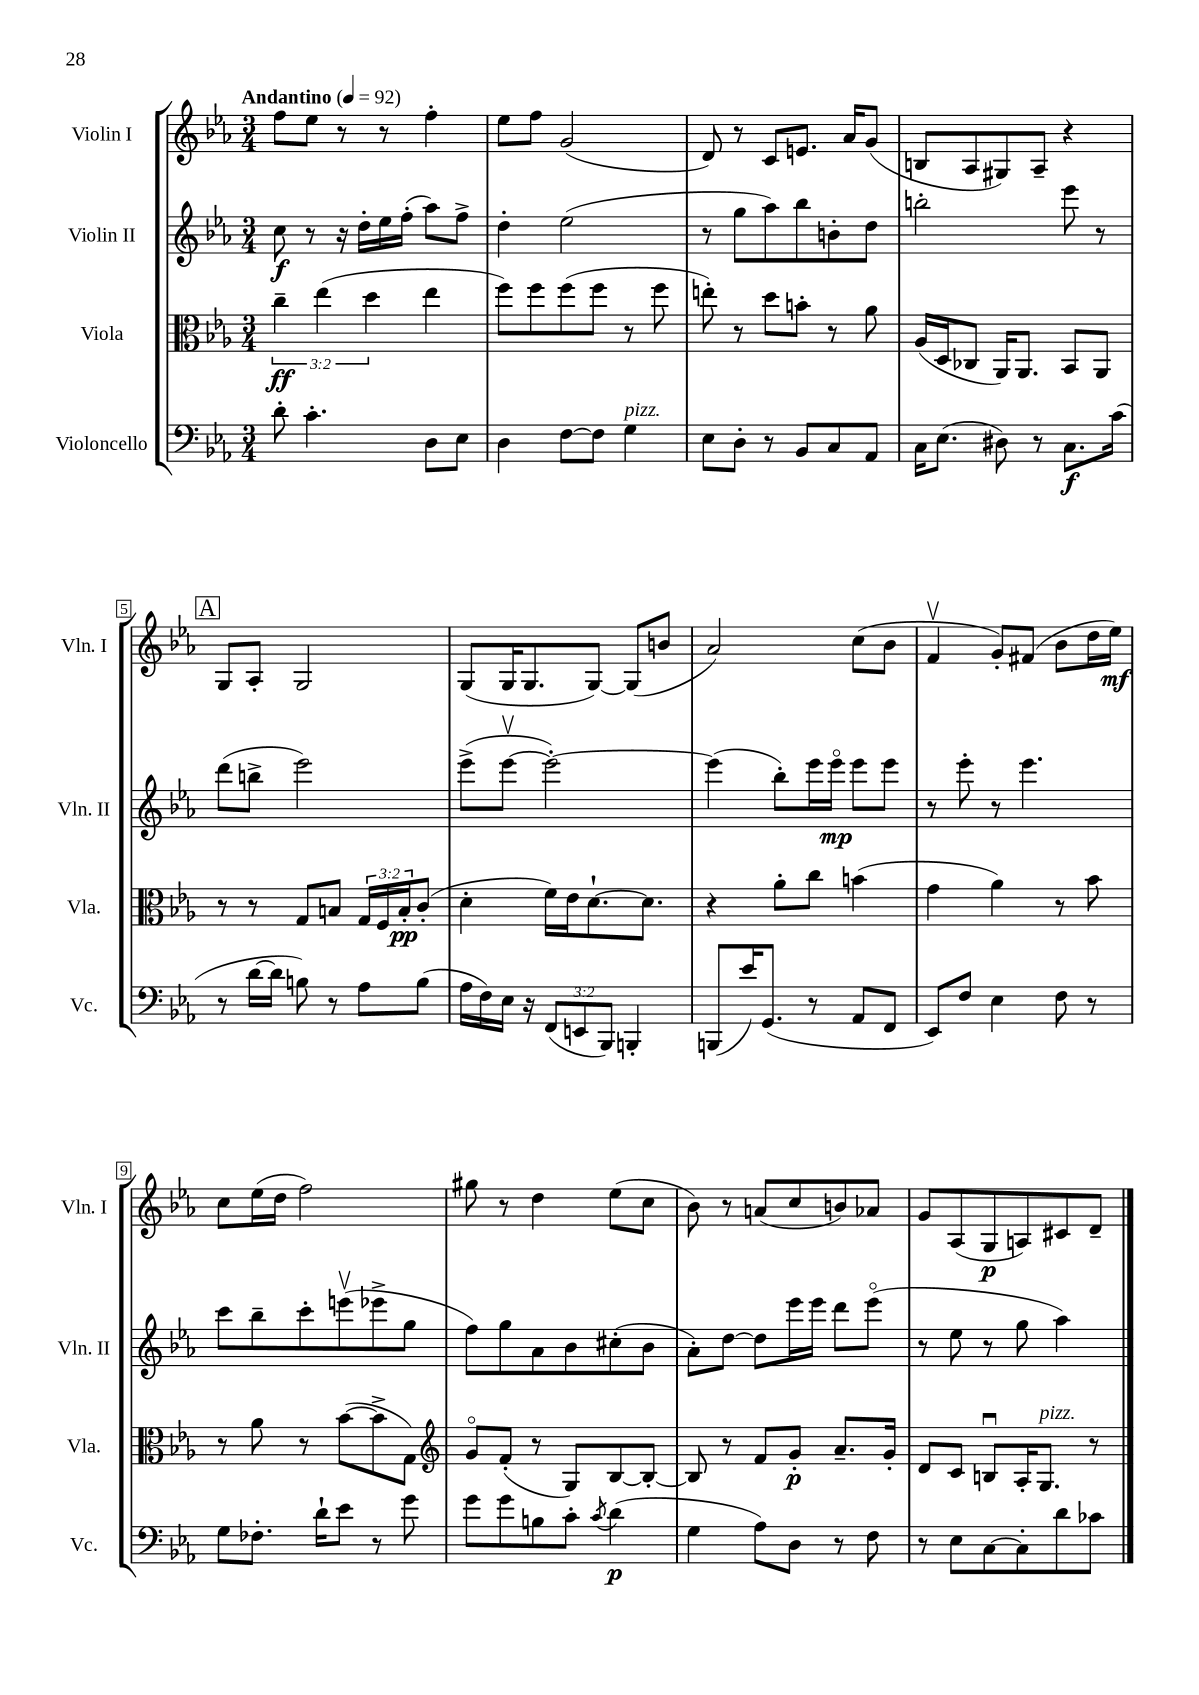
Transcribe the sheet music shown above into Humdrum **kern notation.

**kern	**dynam	**kern	**dynam	**kern	**dynam	**kern	**dynam
*part4	*part4	*part3	*part3	*part2	*part2	*part1	*part1
*staff4	*staff4	*staff3	*staff3	*staff2	*staff2	*staff1	*staff1
*I"Violoncello	*	*I"Viola	*	*I"Violin II	*	*I"Violin I	*
*I'Vc.	*	*I'Vla.	*	*I'Vln. II	*	*I'Vln. I	*
*clefF4	*	*clefC3	*	*clefG2	*	*clefG2	*
*k[b-e-a-]	*	*k[b-e-a-]	*	*k[b-e-a-]	*	*k[b-e-a-]	*
*M3/4	*	*M3/4	*	*M3/4	*	*M3/4	*
*MM92	*	*MM92	*	*MM92	*	*MM92	*
=1	=1	=1	=1	=1	=1	=1	=1
!	!	!	!	!	!	!LO:TX:a:B:t=Andantino	!
8d'\	.	6cc~\	ff	8cc\	f	8ff\L	.
4.c'\	.	.	.	8r	.	8ee-\J	.
.	.	(6ee-\	.	.	.	.	.
.	.	.	.	16r	.	8r	.
.	.	.	.	16dd'\LL	.	.	.
.	.	6dd\	.	.	.	.	.
.	.	.	.	16ee-\	.	8r	.
.	.	.	.	(16ff'\JJ	.	.	.
8D\L	.	4ee-\	.	8aa-\L)	.	4ff'\	.
8E-\J	.	.	.	8ff^\J	.	.	.
=2	=2	=2	=2	=2	=2	=2	=2
4D\	.	8ff\L)	.	4dd'\	.	8ee-\L	.
.	.	8ff\	.	.	.	8ff\J	.
[8F\L	.	(8ff\	.	(2ee-\	.	(2g/	.
8F\J]	.	8ff\J	.	.	.	.	.
!LO:TX:a:i:t=pizz.	!	!	!	!	!	!	!
4G\	.	8r	.	.	.	.	.
.	.	8ff\	.	.	.	.	.
=3	=3	=3	=3	=3	=3	=3	=3
8E-\L	.	8een'\)	.	8r	.	8d/)	.
8D'\J	.	8r	.	8gg\L	.	8r	.
8r	.	8dd\L	.	8aa-\)	.	8c/L	.
8BB-/L	.	8bn'\J	.	8bb-\	.	8.en/J	.
8C/	.	8r	.	8bn'\	.	.	.
.	.	.	.	.	.	16a-/KL	.
8AA-/J	.	8a-\	.	8dd\J	.	(8g/J	.
=4	=4	=4	=4	=4	=4	=4	=4
16C\KL	.	(16A-/LL	.	2bbn'\	.	8Bn/L	.
(8.E-\J	.	16D/J	.	.	.	.	.
.	.	8C-X/J	.	.	.	8A-/	.
8D#X\)	.	16AA-/KL)	.	.	.	8G#X/)	.
.	.	8.AA-/J	.	.	.	.	.
8r	.	.	.	.	.	8A-~/J	.
8.C\L	f	8BB-/L	.	8eee-\	.	4r	.
.	.	8AA-/J	.	8r	.	.	.
(16c\Jk	.	.	.	.	.	.	.
!!LO:LB:g=z
!!LO:REH:place=s1:t=A
=5	=5	=5	=5	=5	=5	=5	=5
8r	.	8r	.	(8ddd\L	.	8G/L	.
[16d\LL	.	8r	.	8bbn^\J	.	8A-'/J	.
16d\JJ]	.	.	.	.	.	.	.
8Bn\)	.	8G/L	.	2eee-\)	.	2G/	.
8r	.	8Bn/J	.	.	.	.	.
8A-\L	.	24G/LL	.	.	.	.	.
.	.	24F/	.	.	.	.	.
.	.	24B'/J	pp	.	.	.	.
(8B\J	.	(8c'/J	.	.	.	.	.
=6	=6	=6	=6	=6	=6	=6	=6
16A-\LL	.	4d'\	.	(8eee-^\L	.	(8G/L	.
16F\)	.	.	.	.	.	.	.
16E-\JJ	.	.	.	[8eee-v\J	.	16G/K	.
16r	.	.	.	.	.	8.G/	.
(12FF/L	.	16f\LL)	.	2eee-'\_)	.	.	.
.	.	16e-\J	.	.	.	.	.
12EEn/	.	.	.	.	.	.	.
.	.	[8.d`\	.	.	.	[8G/J)	.
12BBB-/J)	.	.	.	.	.	.	.
4BBBn'/	.	.	.	.	.	(8G/L]	.
.	.	8.d\J]	.	.	.	.	.
.	.	.	.	.	.	8bn/J	.
=7	=7	=7	=7	=7	=7	=7	=7
(8BBBn/L	.	4r	.	(4eee-\]	.	2a-/)	.
16e-/K)	.	.	.	.	.	.	.
(8.GG/J	.	.	.	.	.	.	.
.	.	8a-'\L	.	8bb-'\L)	.	.	.
8r	.	8cc\J	.	16eee-\L	.	.	.
.	.	.	.	16eee-\JJ	mp	.	.
8AA-/L	.	(4bn\	.	8eee-\L	.	(8cc\L	.
8FF/J	.	.	.	8eee-\J	.	8b-\J	.
=8	=8	=8	=8	=8	=8	=8	=8
8EE-/L)	.	4g\	.	8r	.	4fv/	.
8F/J	.	.	.	8eee-'\	.	.	.
4E-\	.	4a-\)	.	8r	.	8g'/L)	.
.	.	.	.	4.eee-\	.	(8f#X/J	.
8F\	.	8r	.	.	.	8b-\L	.
8r	.	8b-\	.	.	.	16dd\L	.
.	.	.	.	.	.	16ee-\JJ)	mf
!!LO:LB:g=z
=9	=9	=9	=9	=9	=9	=9	=9
8G\L	.	8r	.	8ccc\L	.	8cc\L	.
8.F-X'\J	.	8a-\	.	8bb-~\	.	(16ee-\L	.
.	.	.	.	.	.	16dd\JJ	.
.	.	8r	.	8ccc'\	.	2ff\)	.
16d`\KL	.	.	.	.	.	.	.
8e-\J	.	([8b-\L	.	(8eeenv\	.	.	.
8r	.	8b-^\]	.	8eee-X^\	.	.	.
8g\	.	8G\J)	.	8gg\J	.	.	.
=10	=10	=10	=10	=10	=10	=10	=10
*	*	*clefG2	*	*	*	*	*
8g\L	.	8g/L	.	8ff\L)	.	8gg#X\	.
8g\	.	(8f'/J	.	8gg\	.	8r	.
8Bn\	.	8r	.	8a-\	.	4dd\	.
8c'\J	.	8G/L)	.	8b-\	.	.	.
8qc/	.	.	.	.	.	.	.
(4d\	p	[8B-/	.	(8cc#X'\	.	(8ee-\L	.
.	.	8B-'/J_	.	8b-\J	.	8cc\J	.
=11	=11	=11	=11	=11	=11	=11	=11
4G\	.	8B-/]	.	8a-'\L)	.	8b-\)	.
.	.	8r	.	[8dd\J	.	8r	.
8A-\L)	.	8f/L	.	8dd\L]	.	(8an/L	.
8D\J	.	8g'/J	p	16eee-\L	.	8cc/	.
.	.	.	.	16eee-\JJ	.	.	.
8r	.	8.a-~/L	.	8ddd\L	.	8bn/)	.
8F\	.	.	.	(8eee-\J	.	8a-X/J	.
.	.	16g'/Jk	.	.	.	.	.
=12	=12	=12	=12	=12	=12	=12	=12
8r	.	8d/L	.	8r	.	8g/L	.
8E-\L	.	8c/J	.	8ee-\	.	(8A-/	.
[8C\	.	8Bnu/L	.	8r	.	8G/	p
8C'\]	.	16A-'/K	.	8gg\	.	8An/)	.
!	!	!LO:TX:a:i:t=pizz.	!	!	!	!	!
.	.	8.G/J	.	.	.	.	.
8d\	.	.	.	4aa-\)	.	8c#X/	.
8c-X\J	.	8r	.	.	.	8d~/J	.
==	==	==	==	==	==	==	==
*-	*-	*-	*-	*-	*-	*-	*-
